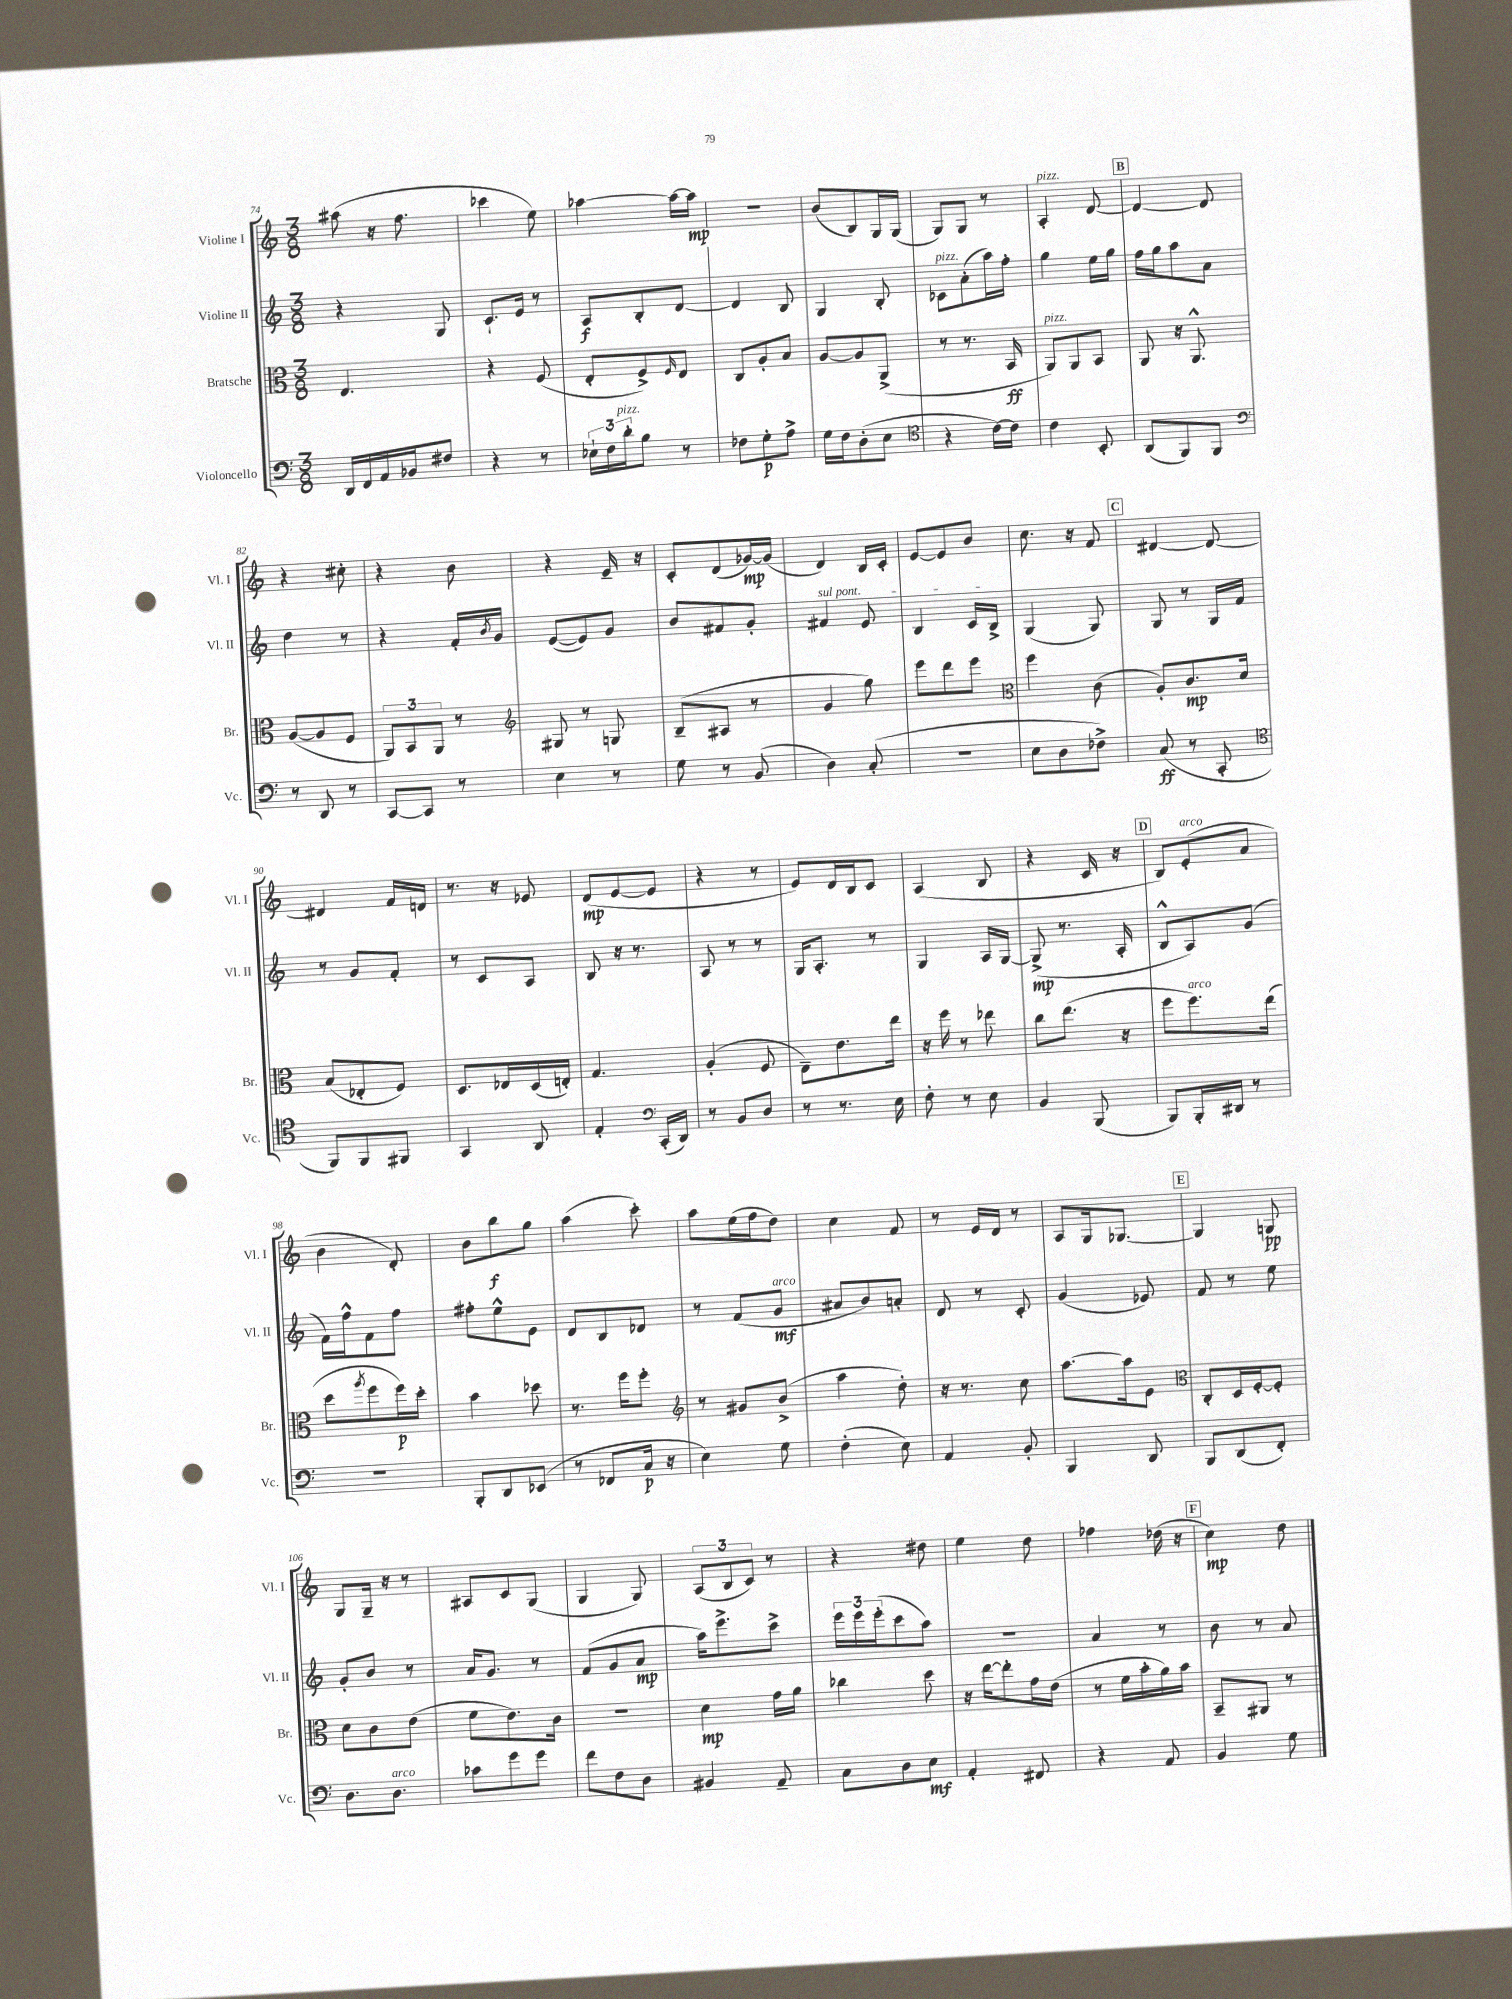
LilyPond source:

<<
\new StaffGroup <<
\new Staff = "s0" \with { instrumentName = "Violine I" shortInstrumentName = "Vl. I" } {
    \clef treble \key c \major \numericTimeSignature \time 3/8
    ais''8( r16 f''8. |
    ces'''4 e''8) |
    aes''4~ aes''16~ aes''16\mp |
    R4. |
    b'8( b8) g16 g16( |
    g8) g8 r8 |
    a4-.^\markup { \italic "pizz." } d'8~ |
    \mark \markup { \box "B" } d'4~ d'8 |
    r4 cis''8-. |
    r4 b'8 |
    r4 e'16-- r16 |
    c'8-. d'8( ges'16~\mp) ges'16( |
    d'4) b16 c'16-. |
    e'8~ e'8 b'8 |
    c''8. r16 f'8 |
    \mark \markup { \box "C" } dis'4~ dis'8~ |
    dis'4 f'16 d'16 |
    r8. r16 ees'8 |
    d'8\mp( e'8~ e'8 |
    r4 r8 |
    e'8) d'16 b16 c'8 |
    a4( b8 |
    r4 c'16 r16 |
    \mark \markup { \box "D" } b8) e'8-.^\markup { \italic "arco" }( a'8 |
    b'4 d'8-.) |
    b'8 b''8\f g''8 |
    a''4( c'''8-.) |
    a''8 e''16( f''16 d''8) |
    c''4 f'8 |
    r8 e'16 d'16 r8 |
    a8 g16 ges8.~ |
    \mark \markup { \box "E" } ges4 g8\pp |
    g8 g16-- r16 r8 |
    ais8 c'8 g8( |
    g4 g8) |
    \tuplet 3/2 { a8( b8 c'8) } r8 |
    r4 dis''8 |
    e''4 d''8 |
    fes''4 des''16( r16 |
    \mark \markup { \box "F" } c''4\mp) d''8 \bar "|." |
}
\new Staff = "s1" \with { instrumentName = "Violine II" shortInstrumentName = "Vl. II" } {
    \clef treble \key c \major \numericTimeSignature \time 3/8
    r4 g8 |
    c'8.-! e'16 r8 |
    a8\f b8-. d'8~ |
    d'4 b8 |
    g4 b8-. |
    ces'8^\markup { \italic "pizz." } a'8-.( a''16) f''16-. |
    g''4 e''16 g''16 |
    \mark \markup { \box "B" } f''16 g''16 a''8 a'8 |
    d''4 r8 |
    r4 f'16-. \acciaccatura { b'8 } g'16 |
    e'8~( e'8) g'8 |
    b'8 fis'8 g'8-. |
    \once \override TextSpanner.bound-details.left.text = \markup { \italic "sul pont." } fis'4\startTextSpan e'8 |
    b4 c'16 b16->\stopTextSpan |
    g4( g8) |
    \mark \markup { \box "C" } g8 r8 g16 f'16 |
    r8 g'8 f'8-. |
    r8 c'8 a8 |
    b8 r16 r8. |
    a8 r8 r8 |
    g16 a8.-. r8 |
    g4 a16 g16~ |
    g8->\mp( r8. a16-. |
    \mark \markup { \box "D" } b8-^ a8) g'8( |
    f'16) f''16-^ f'8 f''8 |
    fis''8-. e''8-^ e'8 |
    d'8 b8 des'8 |
    r8 f'8( g'8\mf^\markup { \italic "arco" } |
    ais'8 b'8) a'8-. |
    d'8 r8 c'8-. |
    g'4( ees'8) |
    \mark \markup { \box "E" } f'8 r8 e''8 |
    g'8-. b'8 r8 |
    a'16 g'8. r8 |
    f'8( g'8 a'8\mp |
    a''16) e'''8.-> c'''8-> |
    \tuplet 3/2 { e'''16 e'''16 e'''16-.( } c'''8 a''8) |
    R4. |
    a'4 r8 |
    \mark \markup { \box "F" } b'8 r8 a'8 \bar "|." |
}
\new Staff = "s2" \with { instrumentName = "Bratsche" shortInstrumentName = "Br." } {
    \clef alto \key c \major \numericTimeSignature \time 3/8
    e4. |
    r4 f8( |
    e8-. f8->) \grace { f16 } e8 |
    c8 a8-. b8 |
    a8~ a8 a,8->( |
    r8 r8. b,16\ff |
    a,8^\markup { \italic "pizz." }) a,8 b,8 |
    \mark \markup { \box "B" } a,8 r16 a,8.-^ |
    a8~( a8 f8 |
    \tuplet 3/2 { a,8) b,8 a,8 } r8 |
    \clef treble gis8 r8 g8 |
    b8--( ais8 r8 |
    g'4 g''8) |
    e'''8 d'''8 e'''8 |
    \clef alto f''4 c'8( |
    \mark \markup { \box "C" } a8-.) c'8.\mp d'16 |
    b8( ees8-. f8) |
    d8. ees16 d16( e16-.) |
    g4. |
    a4-.( f8 |
    e8--) e'8. e''16 |
    r16 f''16 r8 ees''8 |
    c''8 e''8.( r16 |
    \mark \markup { \box "D" } f''8 f''8.^\markup { \italic "arco" }) e''16( |
    d''8 \acciaccatura { a''8 } f''8 f''16\p) d''16-. |
    b'4 des''8 |
    r8. f''16 f''8-. |
    \clef treble r8 gis'8 b'8->( |
    a''4 d''8-.) |
    r16 r8. c''8 |
    a''8.~ a''16 e'8 |
    \mark \markup { \box "E" } \clef alto c8-. d16 f16~-. f8-. |
    d'8 c'8 e'8( |
    f'8 e'8.) c'16 |
    R4. |
    d'4\mp g'16 a'16 |
    ces''4 d''8 |
    r16 e''16~ e''8-. g'16 e'16( |
    r8 f'16 b'16-. a'16) b'16 |
    \mark \markup { \box "F" } b,8-- ais,8 r8 \bar "|." |
}
\new Staff = "s3" \with { instrumentName = "Violoncello" shortInstrumentName = "Vc." } {
    \clef bass \key c \major \numericTimeSignature \time 3/8
    d,16 f,16 a,16 bes,16 fis8 |
    r4 r8 |
    \tuplet 3/2 { ees16-! f16 d'16-.^\markup { \italic "pizz." } } b8 r8 |
    fes8 g8-.\p a8-> |
    g16 f16 d8-.( e8 |
    \clef tenor r4 c'16~) c'16 |
    c'4 b,8-. |
    \mark \markup { \box "B" } a,8( f,8) f,8 |
    \clef bass r8 d,8 r8 |
    c,8~ c,8 r8 |
    e4 r8 |
    g8 r8 b,8( |
    d4) c8-.( |
    R4. |
    e8 d8 fes8->) |
    \mark \markup { \box "C" } c8\ff( r8 c,8-. |
    \clef tenor f,8) f,8 fis,8 |
    g,4 a,8 |
    e4-. \clef bass c,16-.( d,16) |
    r8 b,8 d8 |
    r8 r8. e16 |
    f8-. r8 e8 |
    b,4 b,,8( |
    \mark \markup { \box "D" } b,,8) b,,16-. dis,16 r8 |
    R4. |
    b,,8-. d,8 ees,8( |
    r8 fes,8 c16\p r16 |
    e4) g8 |
    f4-.( e8) |
    a,4 b,8-. |
    b,,4 d,8 |
    \mark \markup { \box "E" } b,,8 d,8( f,8-.) |
    d8. d8.^\markup { \italic "arco" } |
    ces'8 g'8 g'8 |
    f'8 f8 d8 |
    bis,4 a,8-- |
    c8 d8 e8\mf |
    a,4-. fis,8 |
    r4 a,8 |
    \mark \markup { \box "F" } b,4 g8 \bar "|." |
}
>>
>>
\layout { \context { \Score currentBarNumber = #74 } }
